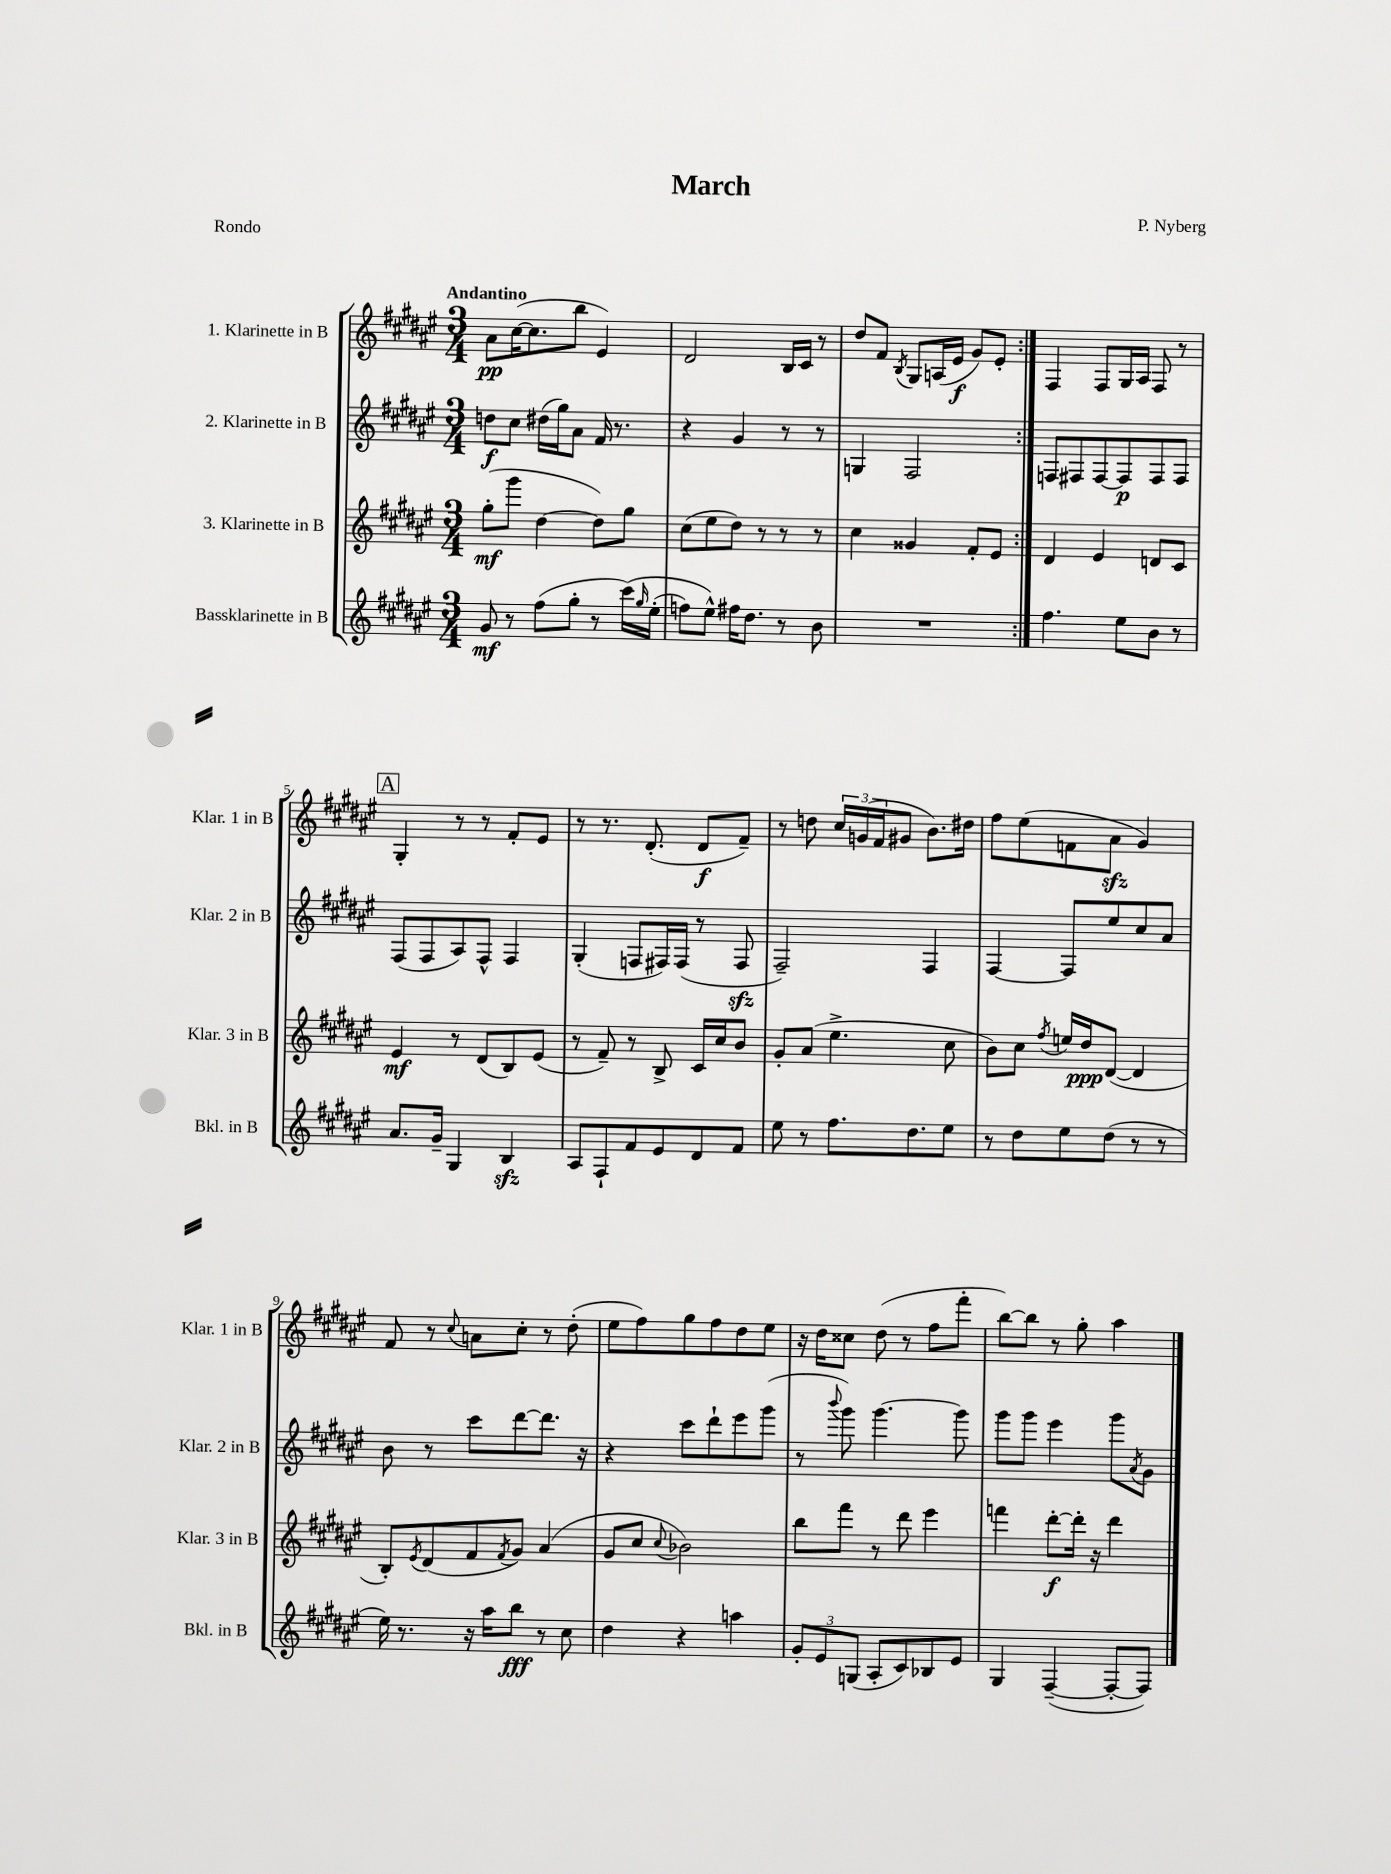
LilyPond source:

\header { title = "March" composer = "P. Nyberg" piece = "Rondo" }
<<
\new StaffGroup <<
\new Staff = "s0" \with { instrumentName = "1. Klarinette in B" shortInstrumentName = "Klar. 1 in B" } {
    \clef treble \key fis \major \numericTimeSignature \time 3/4 \tempo "Andantino"
    \repeat volta 2 { ais'8\pp cis''16~( cis''8. b''8 eis'4) |
    dis'2 b16 cis'16 r8 |
    dis''8 fis'8 \acciaccatura { b8 } gis8 a16( eis'16\f gis'8) eis'8-. | }
    fis4 fis8 gis16 ais16 fis8 r8 |
    \mark \markup { \box "A" } gis4-. r8 r8 fis'8-. eis'8 |
    r8 r8. dis'8.-.( dis'8\f fis'8--) |
    r8 d''8 \tuplet 3/2 { cis''16 g'16( fis'16 } gis'8 b'8.) dis''16 |
    fis''8 eis''8( f'8 ais'8\sfz gis'4) |
    fis'8 r8 \appoggiatura { cis''8 } a'8 cis''8-. r8 dis''8-.( |
    eis''8 fis''8) gis''8 fis''8 dis''8 eis''8 |
    r16 dis''16 cisis''8 dis''8( r8 fis''8 fis'''8-. |
    b''8~) b''8 r8 gis''8-. ais''4 \bar "|." |
}
\new Staff = "s1" \with { instrumentName = "2. Klarinette in B" shortInstrumentName = "Klar. 2 in B" } {
    \clef treble \key fis \major \numericTimeSignature \time 3/4
    \repeat volta 2 { d''8\f cis''8 dis''16( gis''16) ais'8 fis'16 r8. |
    r4 gis'4 r8 r8 |
    g4 fis2 | }
    f8 fis8 fis8~ fis8\p fis8 fis8 |
    \mark \markup { \box "A" } fis8( fis8 ais8) fis8-^ fis4 |
    gis4-.( f8 fis16) fis16( r8 fis8\sfz |
    fis2--) fis4 |
    fis4~ fis8 eis''8 cis''8 ais'8 |
    b'8 r8 cis'''8 dis'''8~ dis'''8. r16 |
    r4 cis'''8 dis'''8-! eis'''8 gis'''8( |
    r8 \appoggiatura { b'''8 } gis'''8) gis'''4.~ gis'''8 |
    gis'''8 gis'''8 eis'''4 gis'''8 \acciaccatura { ais'8 } gis'8 \bar "|." |
}
\new Staff = "s2" \with { instrumentName = "3. Klarinette in B" shortInstrumentName = "Klar. 3 in B" } {
    \clef treble \key fis \major \numericTimeSignature \time 3/4
    \repeat volta 2 { gis''8-.\mf( gis'''8 dis''4~ dis''8) gis''8 |
    cis''8( eis''8 dis''8) r8 r8 r8 |
    cis''4 gisis'4 fis'8-. eis'8 | }
    dis'4 eis'4 d'8 cis'8 |
    \mark \markup { \box "A" } eis'4\mf r8 dis'8( b8) eis'8( |
    r8 fis'8--) r8 b8-> cis'16 cis''16 b'8 |
    gis'8-. ais'8( eis''4.-> cis''8 |
    b'8) cis''8 \acciaccatura { fis''8 } e''16 dis''16\ppp dis'8~( dis'4 |
    b8-.) \acciaccatura { eis'8 } dis'8( fis'8 \acciaccatura { fis'8 } gis'8) ais'4( |
    gis'8 cis''8 \appoggiatura { cis''8 } bes'2) |
    b''8 fis'''8 r8 dis'''8 eis'''4 |
    f'''4 dis'''8~-.\f dis'''16-. r16 dis'''4 \bar "|." |
}
\new Staff = "s3" \with { instrumentName = "Bassklarinette in B" shortInstrumentName = "Bkl. in B" } {
    \clef treble \key fis \major \numericTimeSignature \time 3/4
    \repeat volta 2 { gis'8\mf r8 fis''8( gis''8-. r8 cis'''16)\( \grace { gis''16 } eis''16-.( |
    f''8) eis''8-^\) fis''16 dis''8. r8 b'8 |
    R2. | }
    fis''4. eis''8 b'8 r8 |
    \mark \markup { \box "A" } ais'8. gis'16-- gis4 b4\sfz |
    ais8 fis8-! fis'8 eis'8 dis'8 fis'8 |
    eis''8 r8 fis''8. dis''8. eis''8 |
    r8 dis''8 eis''8 dis''8( r8 r8 |
    eis''16) r8. r16 ais''16 b''8\fff r8 cis''8 |
    dis''4 r4 a''4 |
    \tuplet 3/2 { gis'8-. eis'8 g8( } ais8-. cis'8) bes8 eis'8 |
    gis4 fis4~--( fis8~-. fis8) \bar "|." |
}
>>
>>
